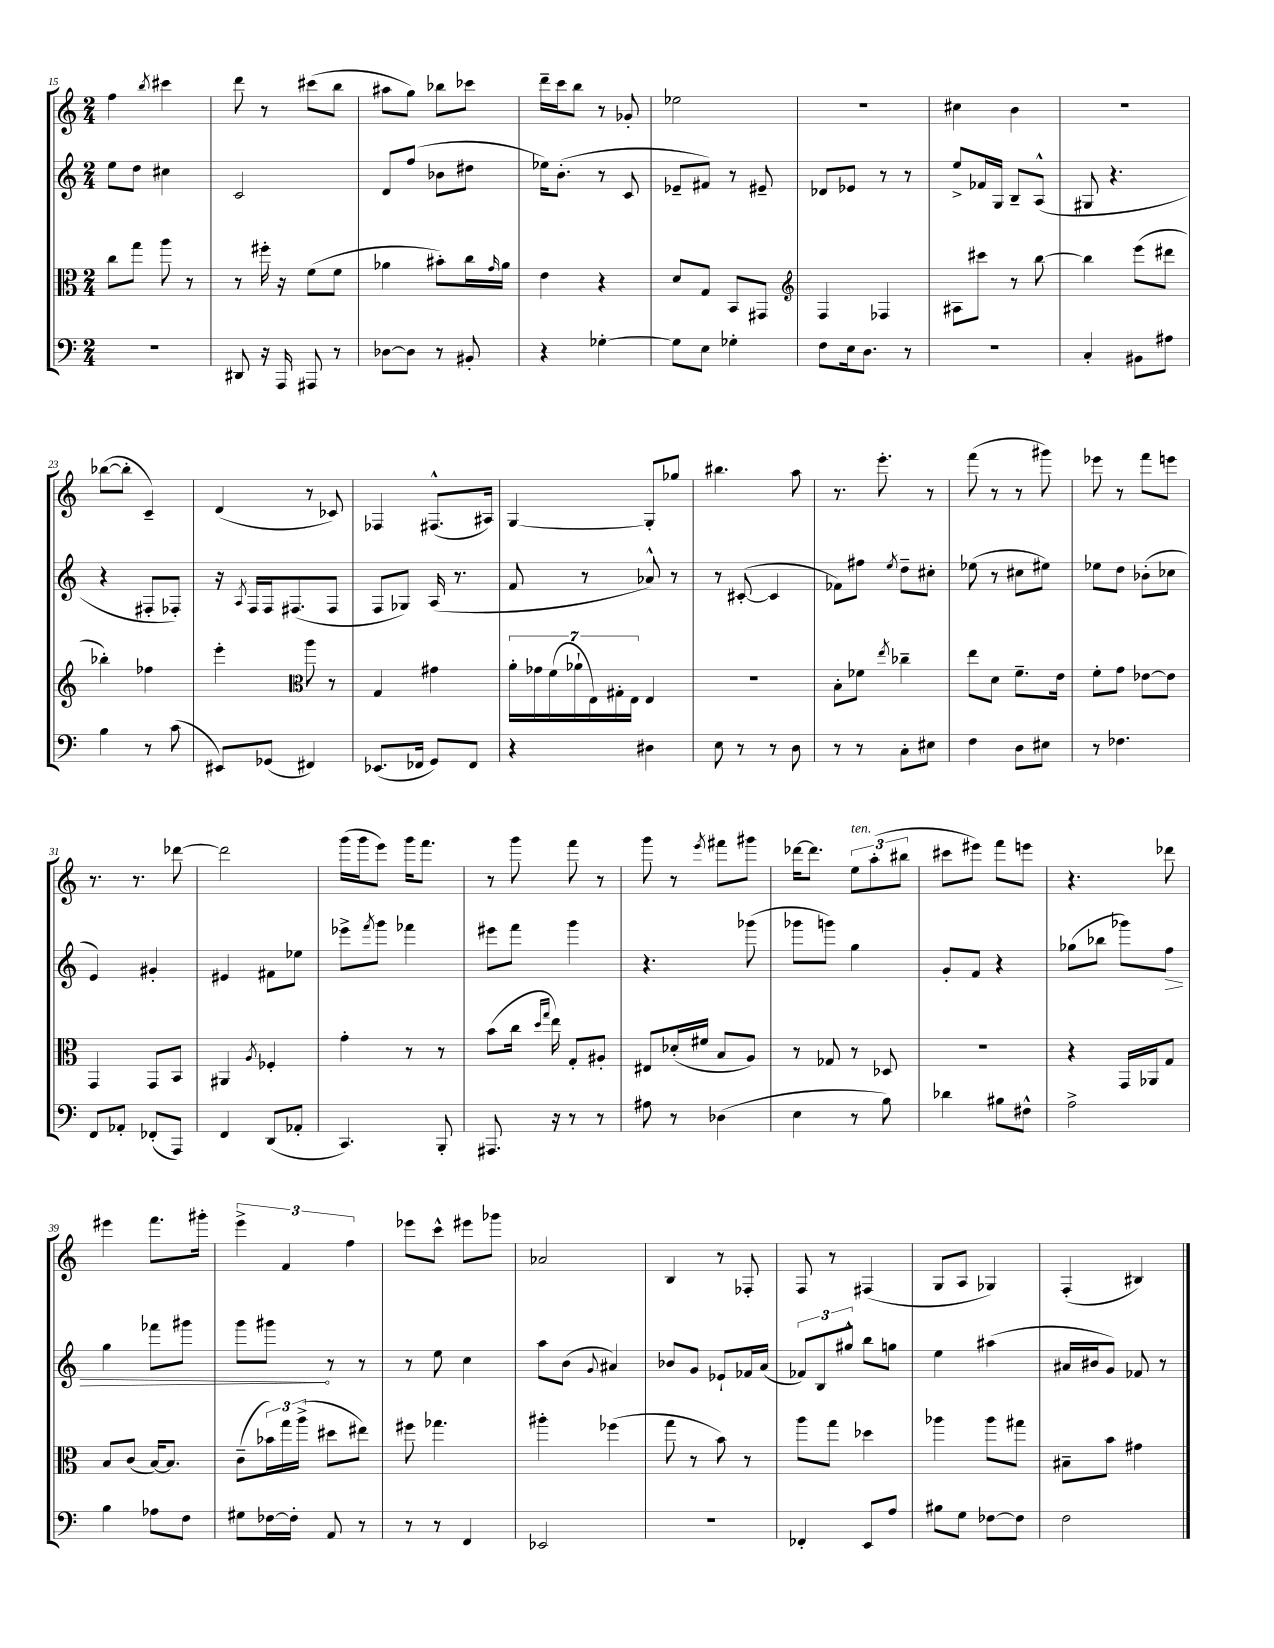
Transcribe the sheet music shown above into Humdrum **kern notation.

**kern	**kern	**kern	**kern
*staff4	*staff3	*staff2	*staff1
*clefF4	*clefC3	*clefG2	*clefG2
*k[]	*k[]	*k[]	*k[]
*M2/4	*M2/4	*M2/4	*M2/4
2r	8cc	8ee	4ff
.	8gg	8dd	.
.	.	.	8qbb
.	8aa	4cc#	4ccc#
.	8r	.	.
=	=	=	=
8DD#	8r	2c	8ddd
16r	16ff#'	.	8r
16AAA	16r	.	.
8AAA#	(8f	.	(8ccc#
8r	8f	.	8bb
=	=	=	=
[8D-	4a-	8d	8aa#
8D-]	.	(8ff	8gg)
8r	8b#')	8b-	8bb-
8BB#'	16cc	8dd#	8ccc-
.	16qqg	.	.
.	16a-	.	.
=	=	=	=
4r	4e	16ee-)	16ddd~
.	.	(8.b'	16ccc
.	.	.	8bb
[4G-'	4r	8r	8r
.	.	8c	8g-'
=	=	=	=
8G-]	8d	8e-~	2ee-
8E	8G	8f#)	.
4G-'	8BB	8r	.
.	8GG#	8e#~	.
=	=	=	=
*	*clefG2	*	*
8F	4F	8d-	2r
16E	.	8e-	.
8.D	.	.	.
.	4F-	8r	.
8r	.	8r	.
=	=	=	=
2r	8A#	8ee^	4cc#
.	8ccc#	16f-	.
.	.	16G	.
.	8r	8B~	4b
.	[8bb	(8A^^	.
=	=	=	=
4C'	4bb]	8G#	2r
.	.	4.r	.
8BB#	(8eee	.	.
8A#	8ddd#	.	.
=	=	=	=
4B	4bb-')	4r	([8bb-
.	.	.	8bb-']
8r	4ff-	8F#'	4c~)
(8c	.	8F-')	.
=	=	=	=
8EE#)	4eee'	16r	(4d
.	.	8qA	.
.	.	16F	.
(8GG-	.	16F	.
.	.	(8.F#	.
*	*clefC3	*	*
4FF#)	8aa	.	8r
.	8r	8F#	8c-)
=	=	=	=
(8.EE-	4G	8F	4F-
.	.	8G-)	.
16FF-	.	.	.
8GG)	4g#	(16A	(8.F#^^
.	.	8.r	.
8FF-	.	.	.
.	.	.	16A#)
=	=	=	=
4r	28a'	8f	[4G
.	28g-	.	.
.	(28f	.	.
.	28a-`	.	.
.	.	8r	.
.	28E)	.	.
.	28G#'	.	.
.	28E	.	.
4D#	4E	8a-^^)	8G']
.	.	8r	8gg-
=	=	=	=
8E	2r	8r	4.bb#
8r	.	([8c#'	.
8r	.	4c#]	.
8D	.	.	8aa
=	=	=	=
8r	8B'	8f-)	8.r
8r	8f-	8ff#	.
.	.	.	8.eee'
.	8qee	8qee	.
8C'	4cc-~	8dd~	.
8E#	.	8cc#'	8r
=	=	=	=
4F	8ee	(8ee-	(8fff
.	8d	8r	8r
8D	8.f~	8cc#	8r
8E#	.	8ee#)	8ggg#)
.	16e	.	.
=	=	=	=
8r	8f'	8ee-	8eee-
4.F-	8g	8dd	8r
.	[8e-	(8b-'	8fff
.	8e-]	8cc-	8eee
=	=	=	=
8FF	4GG	4e)	8.r
8AA-'	.	.	.
.	.	.	8.r
(8FF-'	8GG	4g#'	.
8AAA)	8BB	.	[8ddd-
=	=	=	=
4FF	4AA#	4e#	2ddd-]
.	8qA	.	.
(8DD	4F-'	8f#	.
8AA-'	.	8ee-	.
=	=	=	=
4.CC)	4g'	8eee-^	(16ggg
.	.	.	16ggg
.	.	8qfff	.
.	.	8ggg	8eee)
.	8r	4fff-	16ggg
.	.	.	8.fff
8BBB'	8r	.	.
=	=	=	=
8.AAA#	(8b	8eee#	8r
.	16cc	8fff	8ggg
.	16qqdd	.	.
.	16qqgg	.	.
16r	16ee)	.	.
8r	8G'	4ggg	8fff
8r	8A#'	.	8r
=	=	=	=
8A#	8E#	4.r	8ggg
8r	(16d-'	.	8r
.	16f#	.	.
.	.	.	8qeee
(4D-	8B	.	8fff#
.	8A)	(8ggg-	8ggg#
=	=	=	=
4E	8r	8ggg-	[16ddd-
.	.	.	8.ddd-]
.	8G-	8ggg)	.
8r	8r	4gg	12ee
.	.	.	(12aa'
8B)	8D-	.	.
.	.	.	12bb#
=	=	=	=
4d-	2r	8g'	8ccc#
.	.	8f	8eee#)
8B#	.	4r	8fff
8F#^^	.	.	8eee
=	=	=	=
2A^	4r	(8gg-	4.r
.	.	8bb-	.
.	16GG	8ggg-)	.
.	16AA-	.	.
.	8G	8ff	8ddd-
=	=	=	=
4B	8B	4gg	4eee#
.	(8c	.	.
8A-	[16B)	8fff-	8.fff
.	8.B]	.	.
8F	.	8ggg#	.
.	.	.	16ggg#'
=	=	=	=
8G#	(8c~	8ggg	6eee^
[16F-	24b-)	8ggg#	.
.	24gg	.	6f
16F-']	.	.	.
.	(24aa^	.	.
8AA	8dd#	8r	.
.	.	.	6ff
8r	8ee#)	8r	.
=	=	=	=
8r	8ff#	8r	8eee-
8r	4.gg-	8ee	8ccc^^
4FF	.	4cc	8eee#
.	.	.	8ggg-
=	=	=	=
2EE-	4aa#'	8aa	2a-
.	.	(8b	.
.	.	8qqg	.
.	(4ff-	4a#)	.
=	=	=	=
2r	8gg	8b-	4B
.	8r	8g	.
.	8b)	8e-`	8r
.	8r	16f-	8F-'
.	.	(16a	.
=	=	=	=
4FF-'	8aa	12f-)	8F
.	.	12B	.
.	8gg	.	8r
.	.	12gg#^^	.
8EE	4dd-	8bb	(4F#
8A	.	8gg	.
=	=	=	=
8B#	4aa-	4ee	8G
8G	.	.	8A
[8F-	8aa-	(4aa#	4G-)
8F-]	8gg#	.	.
=	=	=	=
2F	8B#~	16a#	(4F'
.	.	16b#	.
.	8b	8g)	.
.	4g#	8f-	4B#)
.	.	8r	.
==	==	==	==
*-	*-	*-	*-
